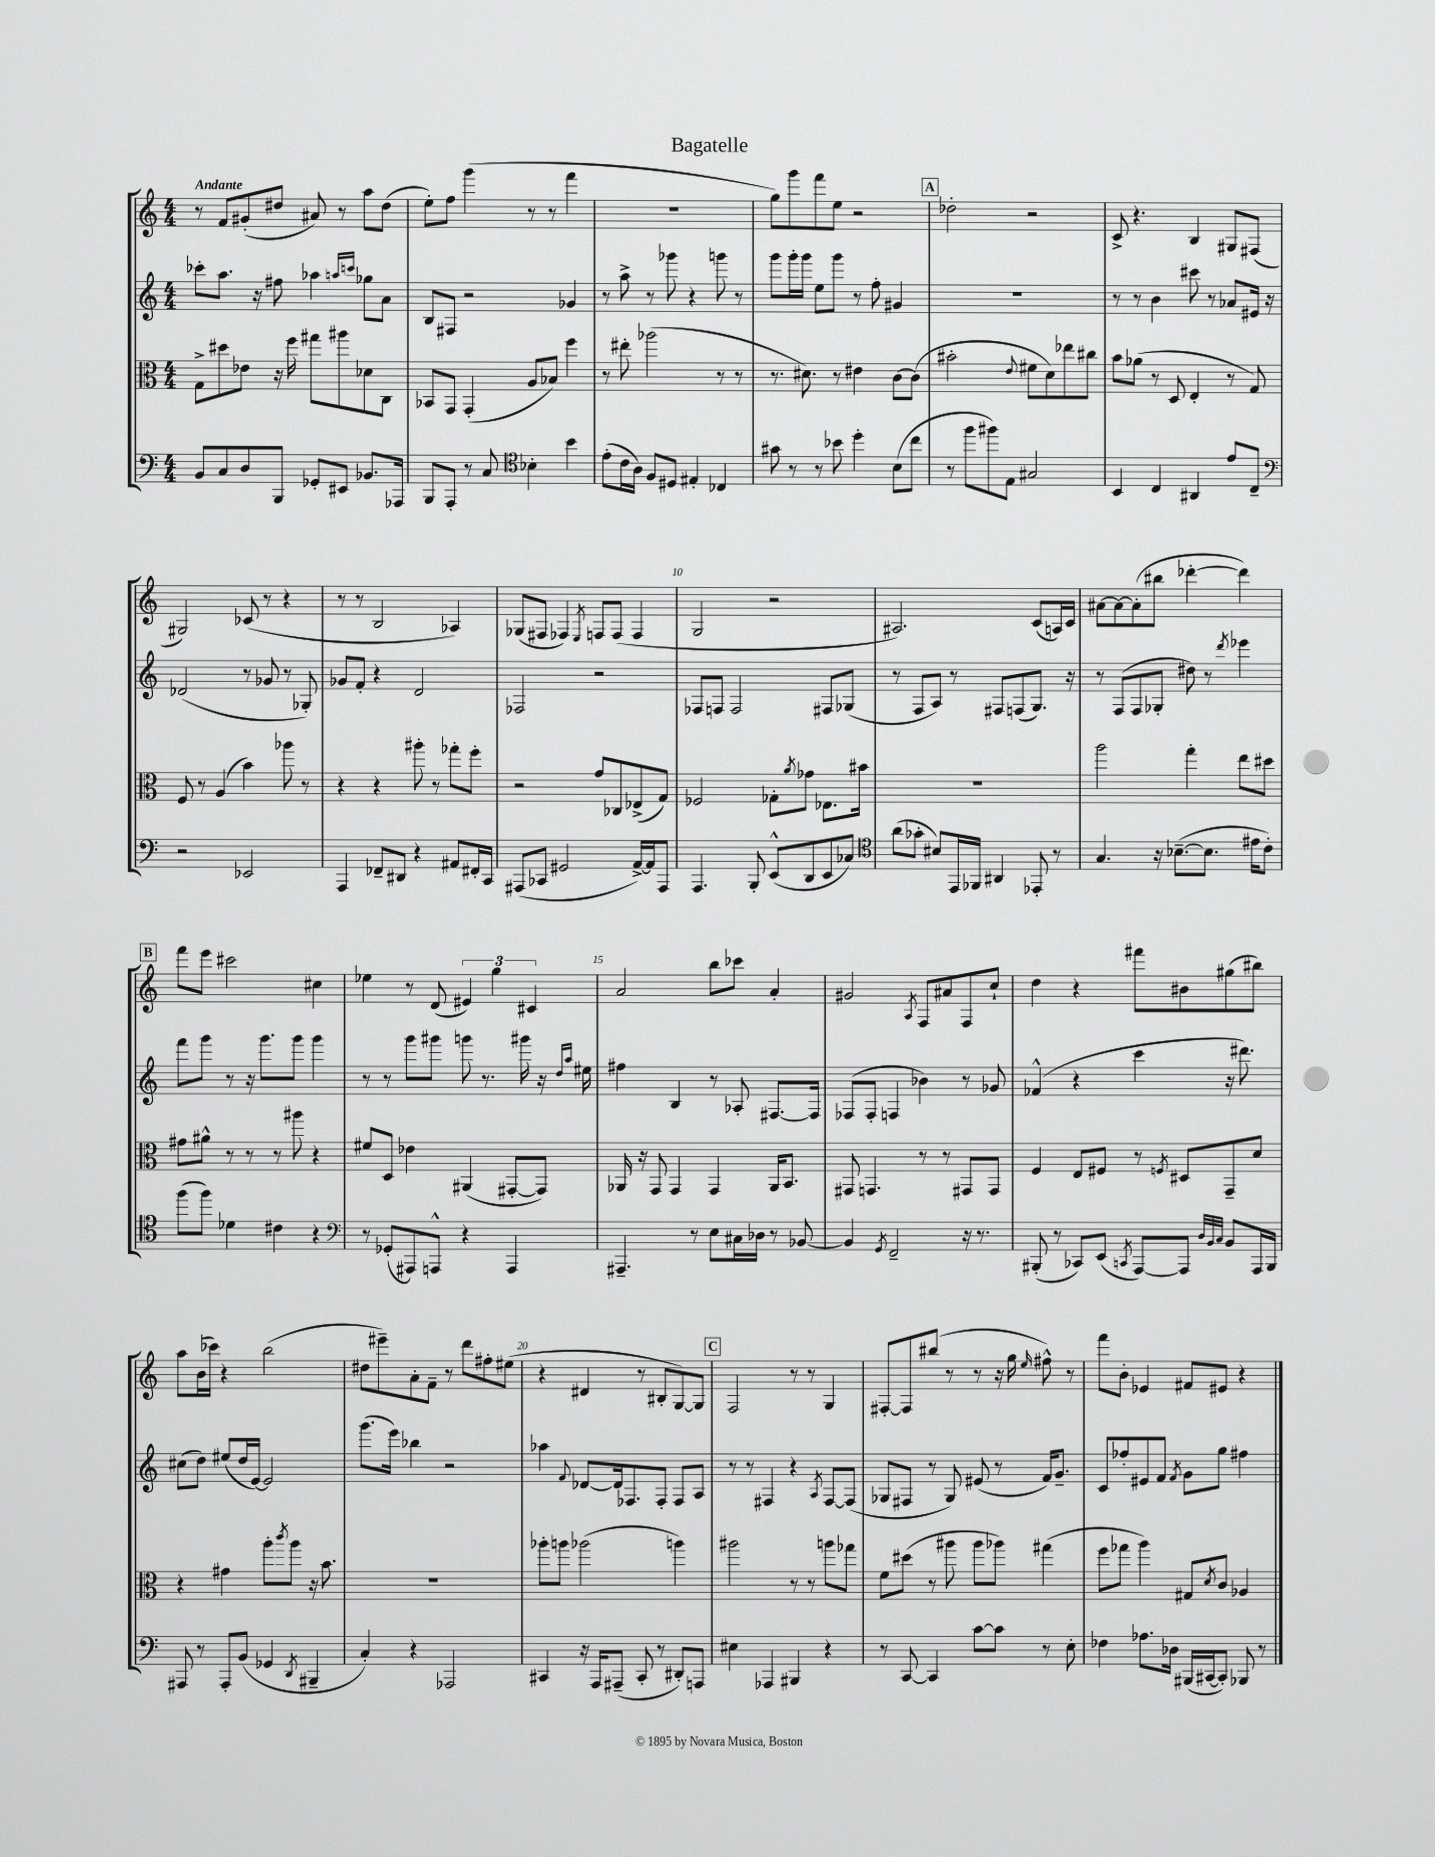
\header { title = "Bagatelle" }
<<
\new StaffGroup <<
\new Staff = "s0" {
    \clef treble \key c \major \numericTimeSignature \time 4/4 \tempo "Andante"
    r8 f'8 gis'8-.( dis''8 ais'8) r8 a''8 dis''8( |
    e''8-.) f''8 g'''4( r8 r8 f'''4 |
    R1 |
    g''8) g'''8 f'''8 e''8 r2 |
    \mark \markup { \box "A" } des''2-. r2 |
    c'8-> r4. b4 gis8 fis8( |
    gis2) ces'8( r8 r4 |
    r8 r8 b2 aes4) |
    ges8( fis8 fes4) \acciaccatura { e8 } f8 f8( f4 |
    g2 r2 |
    ais2.) c'8( a16) c'16 |
    ais'8~ ais'8~ ais'8-.( bis''8 des'''4~-. des'''4) |
    \mark \markup { \box "B" } f'''8 e'''8 cis'''2 cis''4 |
    ees''4 r8 d'8( \tuplet 3/2 { eis'4) g''4 cis'4 } |
    a'2 b''8 ces'''8 a'4-. |
    gis'2 \acciaccatura { a8 } f8 ais'8 f8 c''8-! |
    d''4 r4 fis'''8 bis'8 gis''8( bis''8) |
    a''8 b'16( ces'''16) r4 b''2( |
    dis''8 eis'''8--) a'8-. f'8-- r8 d'''8 fis''8-. eis''8( |
    r4 dis'4 r8 bis8-. g8~) g8 |
    \mark \markup { \box "C" } f2 r8 r8 g4 |
    fis8~-. fis8 bis''8( r8 r8 r16 g''16 \grace { e''16 } fis''8-^) r8 |
    f'''8 b'8-. ees'4 fis'8 eis'8 r4 \bar "|." |
}
\new Staff = "s1" {
    \clef treble \key c \major \numericTimeSignature \time 4/4
    ces'''8-. a''8. r16 fis''8 aes''4 \grace { a''16 c'''16 } ges''8 a'8 |
    b8 fis8 r2 ges'4 |
    r8 a''8-> r8 ges'''8 r4 g'''8 r8 |
    g'''8 g'''16-. g'''16 e''8 g'''8 r8 f''8-. gis'4 |
    \mark \markup { \box "A" } R1 |
    r8 r8 b'4 cis'''8 r8 aes'8 eis'16 r16 |
    des'2( r8 ges'8 r8 ges8-.) |
    ges'8 f'8-. r4 d'2 |
    fes2 r2 |
    fes8 f8 f2 fis8 ges8( |
    r8 f8 a8) r8 fis8 f8( g8.) r16 |
    r8 f8( f8 ges8-. dis''8) r8 \acciaccatura { d'''8 } ees'''4 |
    \mark \markup { \box "B" } f'''8 g'''8 r8 r16 g'''8. g'''8 g'''4 |
    r8 r8 g'''8 gis'''8 g'''8 r8. gis'''16 r16 \grace { d''16 a''16 } eis''16 |
    fis''4 b4 r8 aes8-. fis8.~ fis16 |
    fes8( fes8-. f4 bes'4) r8 ges'8 |
    fes'4-^( r4 c'''4 r16 dis'''8.) |
    cis''8( d''8) eis''8( d''16 e'16~) e'2 |
    g'''8.( e'''16) bes''4 r2 |
    aes''4 \appoggiatura { f'8 } des'8~ des'16 fes8. fes8-. fes8 a8 |
    \mark \markup { \box "C" } r8 r8 fis4 r4 \acciaccatura { a8 } fis8~ fis8( |
    ges8 fis8 r8 ges8) eis'8( r8 f'16) g'8.-- |
    c'8 fes''8-. eis'8 f'8 \acciaccatura { f'8 } g'8 g''8 fis''4 \bar "|." |
}
\new Staff = "s2" {
    \clef alto \key c \major \numericTimeSignature \time 4/4
    g8-> dis''8 ees'8 r16 f''16 gis''8 ais''8 des'8 c8 |
    bes,8 g,8 g,4-.( a8 bes8) f''4 |
    r8 eis''8-. aes''2( r8 r8 |
    r8. dis'8.) r8 eis'4 c'8~ c'8( |
    \mark \markup { \box "A" } bis'2-. \appoggiatura { e'8 } fis'8 d'8) ees''8 cis''8 |
    b'8 aes'8( r8 d8 e4-. r8 g8) |
    f8 r8 a4( b'4) aes''8 r8 |
    r4 r4 ais''8-. r8 ges''8-. f''8-. |
    r2 g'8 ces8 ees8->( g8) |
    fes2 ges8-. \acciaccatura { a'8 } ges'8 ees8. bis'16 |
    R1 |
    a''2 g''4-. e''8 dis''8 |
    \mark \markup { \box "B" } gis'8 ais'8-^ r8 r8 r8 ais''8 r4 |
    fis'8 d8 ees'4 ais,4( gis,8~-. gis,8) |
    aes,16 r16 g,8 g,4 g,4 aes,16 b,8. |
    gis,8 g,4. r8 r8 gis,8 gis,8 |
    f4 e8 fis8 r8 \acciaccatura { f8 } dis8 g,8-- d'8 |
    r4 gis'4 a''8-. \acciaccatura { c'''8 } a''8 r16 b'8. |
    R1 |
    aes''8-. a''8 aes''2( a''4) |
    \mark \markup { \box "C" } ais''2 r8 r8 a''8 ges''8 |
    f'8 dis''8( r8 ais''8 ais''8 aes''8) gis''4( |
    f''8 ges''8 a''4) gis8 \acciaccatura { d'8 } c'8 aes4 \bar "|." |
}
\new Staff = "s3" {
    \clef bass \key c \major \numericTimeSignature \time 4/4
    b,8 c8 d8 b,,8 ges,8-. eis,8 bes,8. aes,,16 |
    b,,8 a,,8-. r8 c8 \clef tenor bes4-. b'4 |
    e'8-.( c'16 a16) f8 dis8 eis4-. ces4 |
    gis'8 r8 r8 bes'8 d''4-. b8( c''8 |
    \mark \markup { \box "A" } r8 f''8 fis''8) e8 gis2 |
    b,4 c4 ais,4 e'8 c8-- |
    \clef bass r2 ees,2 |
    a,,4 fes,8-- dis,8 r4 ais,8 fis,16-. c,16 |
    ais,,8( ces,8 gis,2 a,16~->) a,16 ais,,8 |
    a,,4. b,,8-. e,8-^( d,8 e,8 ces8) |
    \clef tenor a'8( ges'8-. bis8) e,16 fes,16 ais,4 ees,8-. r8 |
    g4. r16 bes8.~--( bes8. eis'16 c'8-.) |
    \mark \markup { \box "B" } f''8( f''8) des'4 cis'4 r4 |
    \clef bass r8 ges,8-.( ais,,8) a,,8-^ r4 a,,4 |
    ais,,4.-- r8 e8 cis16 des16 r8 bes,8~ |
    bes,4 \acciaccatura { g,8 } f,2-- r16 r8. |
    bis,,8-.( r8 ces,8) e,8( \acciaccatura { c,8 } a,,8~) a,,8 \grace { d32 b,32 c32 } b,8 a,,16 bis,,16 |
    ais,,8 r8 ais,,8-. b,8( ges,4 \acciaccatura { d,8 } bis,,4-- |
    c4-.) r4 aes,,2 |
    cis,4 r16 a,,16 ais,,8--( cis,8-. r8 dis,8-.) a,,8 |
    \mark \markup { \box "C" } eis4 aes,,4 bis,,4 r4 |
    r8 c,8~ c,4 c'8~ c'8 r8 e8-. |
    fes4 aes8. des16 bis,,16( cis,16~ cis,8-.) bes,,8 r8 \bar "|." |
}
>>
>>
\layout { \context { \Score \override BarNumber.break-visibility = ##(#f #t #t) barNumberVisibility = #(every-nth-bar-number-visible 5) } }
